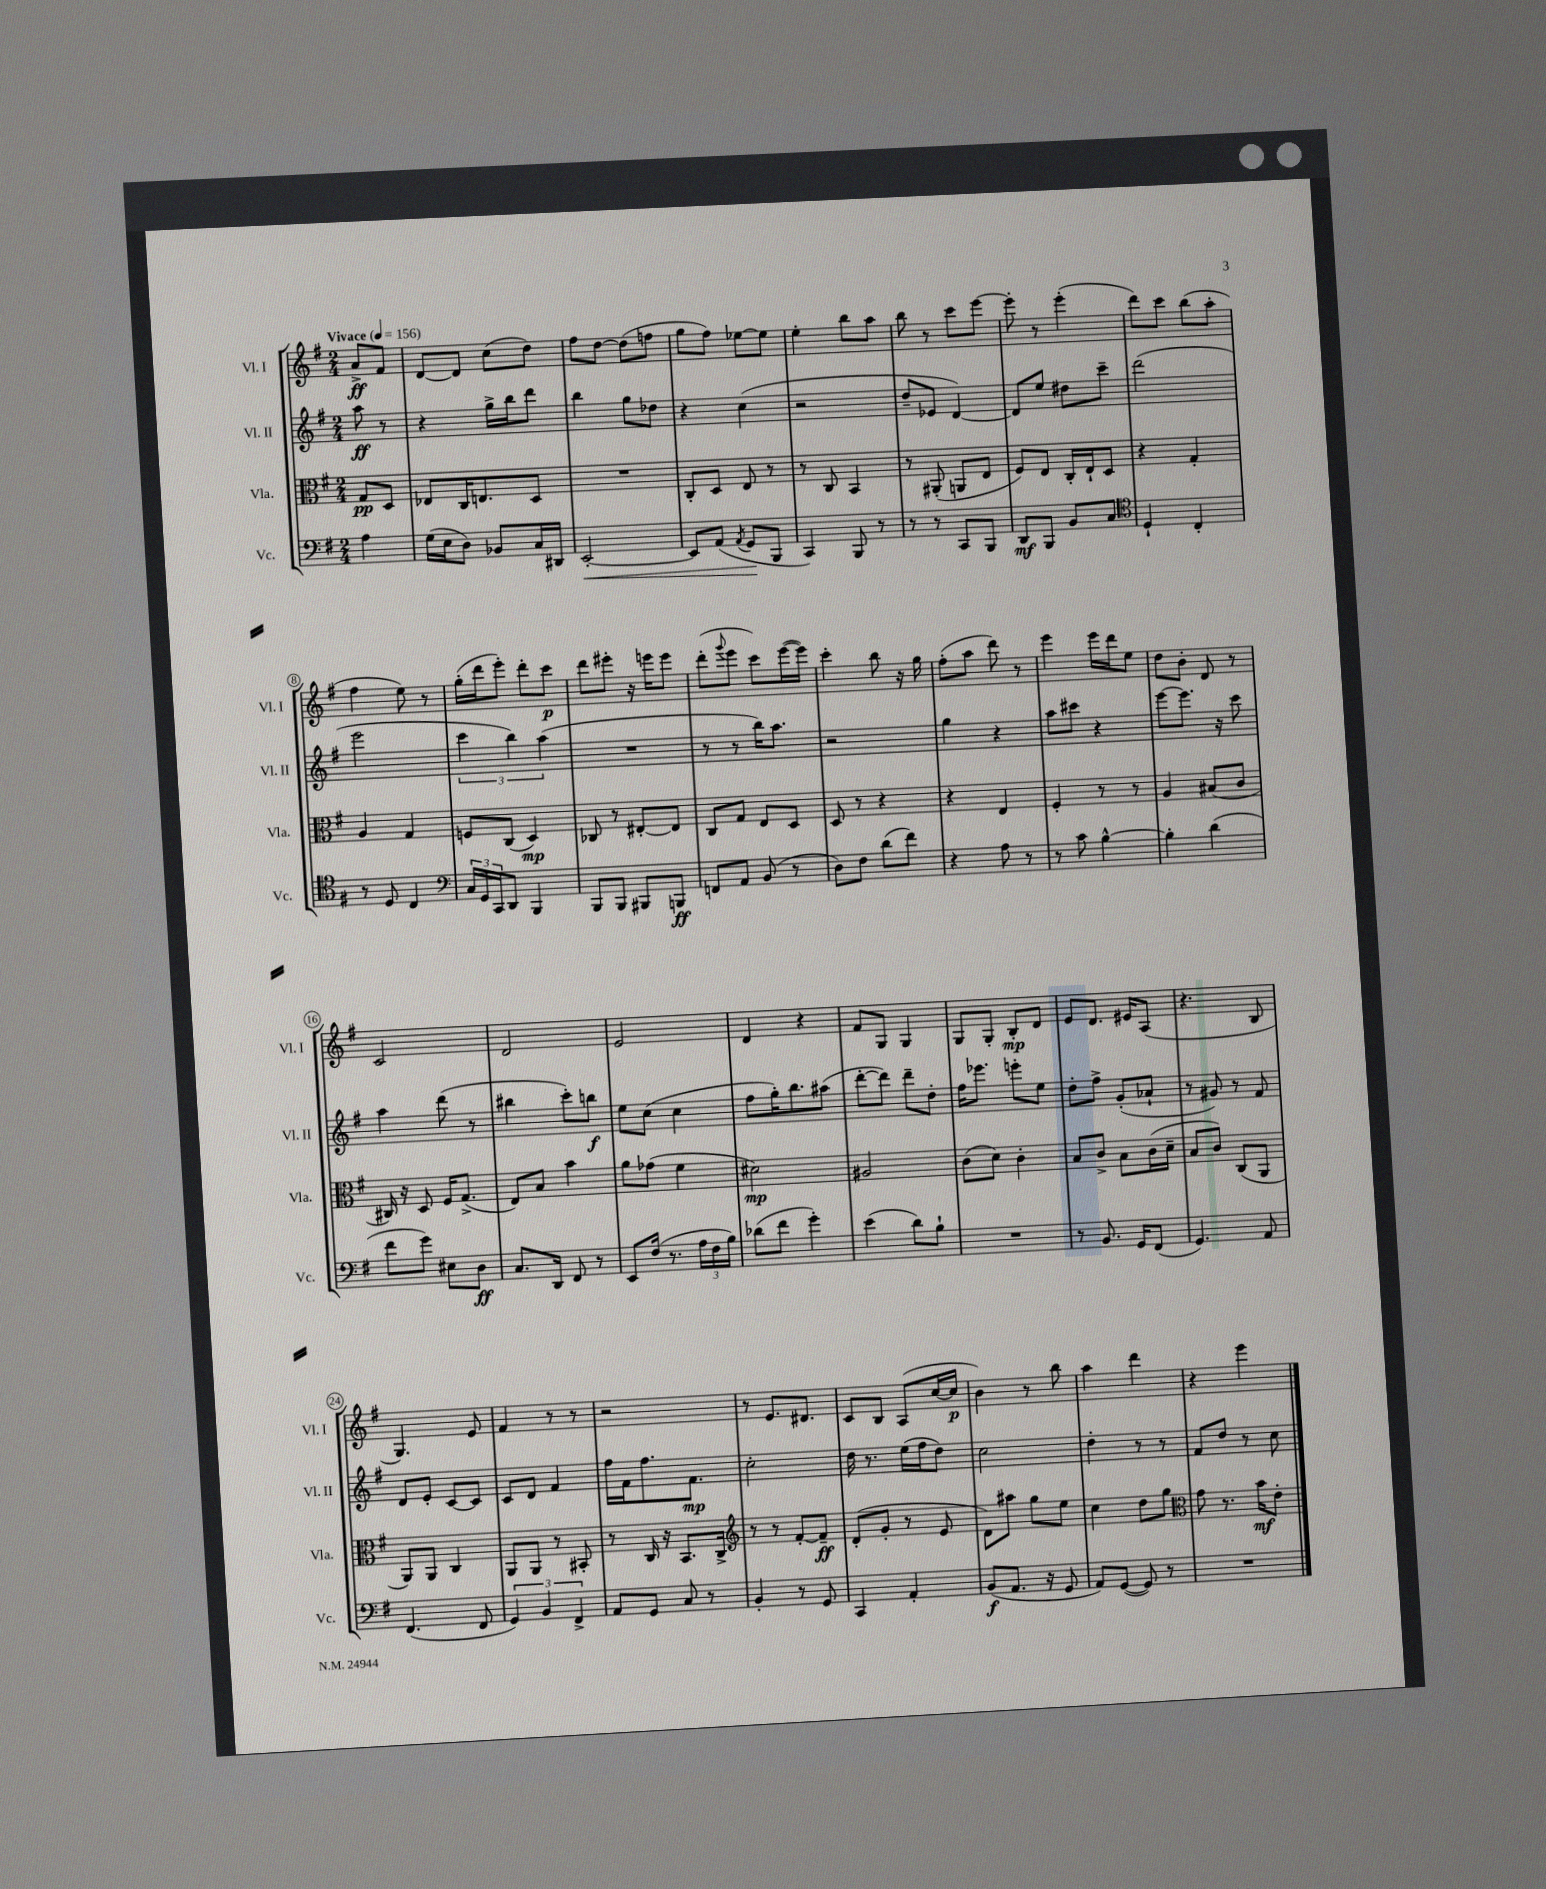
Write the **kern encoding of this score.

**kern	**dynam	**kern	**dynam	**kern	**dynam	**kern	**dynam
*part4	*part4	*part3	*part3	*part2	*part2	*part1	*part1
*staff4	*staff4	*staff3	*staff3	*staff2	*staff2	*staff1	*staff1
*I"Vc.	*	*I"Vla.	*	*I"Vl. II	*	*I"Vl. I	*
*I'Vc.	*	*I'Vla.	*	*I'Vl. II	*	*I'Vl. I	*
*clefF4	*	*clefC3	*	*clefG2	*	*clefG2	*
*k[f#]	*	*k[f#]	*	*k[f#]	*	*k[f#]	*
*M2/4	*	*M2/4	*	*M2/4	*	*M2/4	*
*MM156	*	*MM156	*	*MM156	*	*MM156	*
=	=	=	=	=	=	=	=
!	!	!	!	!	!	!LO:TX:a:B:t=Vivace	!
4A\	.	8G/L	pp	8aa\	ff	8a^/L	ff
.	.	8D/J	.	8r	.	8f#/J	.
=1	=1	=1	=1	=1	=1	=1	=1
(16G\LL	.	8E-X/L	.	4r	.	[8d/L	.
16E\J	.	.	.	.	.	.	.
8D\J)	.	16C/K	.	.	.	8d/J]	.
.	.	8.En/	.	.	.	.	.
8BB-X/L	.	.	.	16gg^\LL	.	(8cc\L	.
.	.	.	.	16bb\J	.	.	.
16C/L	.	8D/J	.	8ddd\J	.	8dd\J)	.
16DD#X/JJ	.	.	.	.	.	.	.
=2	=2	=2	=2	=2	=2	=2	=2
!	!LO:HP:b	!	!	!	!	!	!
[2EE'/	<	2r	.	4bb\	.	8ff#\L	.
.	.	.	.	.	.	[8dd\J	.
.	.	.	.	8gg\L	.	(8dd\L]	.
.	.	.	.	8dd-X\J	.	8ffn\J	.
=3	=3	=3	=3	=3	=3	=3	=3
8EE/L]	.	8C'/L	.	4r	.	8gg\L	.
(8AA/J	.	8D/J	.	.	.	8ff#\J)	.
8qAA/	.	.	.	.	.	.	.
8GG/L	.	8E/	.	(4cc\	.	[8ee-X\L	.
8BBB/J	[	8r	.	.	.	8ee-\J]	.
=4	=4	=4	=4	=4	=4	=4	=4
4CC/)	.	8r	.	2r	.	4ee'\	.
.	.	8C/	.	.	.	.	.
8BBB/	.	4BB/	.	.	.	8bb\L	.
8r	.	.	.	.	.	8aa\J	.
=5	=5	=5	=5	=5	=5	=5	=5
8r	.	8r	.	8dd~/L	.	8bb\	.
8r	.	(8AA#X'/	.	8e-X/J	.	8r	.
8CC/L	.	8AAn/L	.	[4d/)	.	8ccc\L	.
8BBB/J	.	8E/J	.	.	.	[8eee\J	.
=6	=6	=6	=6	=6	=6	=6	=6
8DD/L	mf	8F#/L)	.	8d/L]	.	8eee'\]	.
8BBB/J	.	8E/J	.	8ee/J	.	8r	.
8BB/L	.	16C'/LL	.	8dd#X\L	.	(4eee'\	.
.	.	16E`/J	.	.	.	.	.
8C/J	.	8D/J	.	8ccc~\J	.	.	.
=7	=7	=7	=7	=7	=7	=7	=7
*clefC4	*	*	*	*	*	*	*
4D`/	.	4r	.	(2ddd\	.	8ddd\L)	.
.	.	.	.	.	.	8ccc\J	.
4C'/	.	4G'/	.	.	.	(8bb\L	.
.	.	.	.	.	.	8aa'\J	.
!!LO:LB:g=z
=8	=8	=8	=8	=8	=8	=8	=8
8r	.	4A/	.	2eee\	.	4ff#\	.
8D/	.	.	.	.	.	.	.
4C/	.	4G/	.	.	.	8ee\)	.
.	.	.	.	.	.	8r	.
=9	=9	=9	=9	=9	=9	=9	=9
*clefF4	*	*	*	*	*	*	*
24C/LL	.	8Fn/L	.	6ccc\	.	(16gg'\LL	.
24GG/	.	.	.	.	.	.	.
.	.	.	.	.	.	16ddd\J	.
24CC/J	.	.	.	.	.	.	.
8DD/J	.	(8C/J	.	.	.	8eee'\J)	.
.	.	.	.	6bb\)	.	.	.
4BBB/	.	4D/)	mp	.	.	8ddd'\L	.
.	.	.	.	(6aa\	.	.	.
.	.	.	.	.	.	8ccc\J	p
=10	=10	=10	=10	=10	=10	=10	=10
8BBB/L	.	8C-X/	.	2r	.	8ddd\L	.
8BBB/J	.	8r	.	.	.	8eee#X'\J	.
8BBB#X/L	.	[8E#X'/L	.	.	.	16r	.
.	.	.	.	.	.	16eeen\KL	.
8BBBn/J	ff	8E#/J]	.	.	.	8eee\J	.
=11	=11	=11	=11	=11	=11	=11	=11
8FFn/L	.	8C/L	.	8r	.	(8ddd'\L	.
.	.	.	.	.	.	8qqggg/	.
8AA/J	.	8G/J	.	8r	.	8eee\J	.
(8BB/	.	8E/L	.	16bb\KL)	.	8ccc\L)	.
.	.	.	.	8.aa\J	.	.	.
8r	.	8D/J	.	.	.	([16eee\L	.
.	.	.	.	.	.	16eee\JJ])	.
=12	=12	=12	=12	=12	=12	=12	=12
8D\L)	.	8D/	.	2r	.	4ccc'\	.
8F#\J	.	8r	.	.	.	.	.
(8d\L	.	4r	.	.	.	8bb\	.
8f#\J)	.	.	.	.	.	16r	.
.	.	.	.	.	.	16gg\	.
=13	=13	=13	=13	=13	=13	=13	=13
4r	.	4r	.	4gg\	.	(8ff#'\L	.
.	.	.	.	.	.	8aa\J	.
8A\	.	4E/	.	4r	.	8ddd\)	.
8r	.	.	.	.	.	8r	.
=14	=14	=14	=14	=14	=14	=14	=14
8r	.	4F#'/	.	8aa\L	.	4eee\	.
8c\	.	.	.	8ccc#X\J	.	.	.
[4B^^\	.	8r	.	4r	.	16eee\LL	.
.	.	.	.	.	.	16ddd\J	.
.	.	8r	.	.	.	8ee\J	.
=15	=15	=15	=15	=15	=15	=15	=15
4B'\]	.	4A/	.	[8eee\L	.	8dd\L	.
.	.	.	.	8.eee\J]	.	8b'\J	.
(4d\	.	(8B#X/L	.	.	.	8d/	.
.	.	.	.	16r	.	.	.
.	.	8c/J	.	8ccc\	.	8r	.
!!LO:LB:g=z
=16	=16	=16	=16	=16	=16	=16	=16
8f#\L	.	16C#X/)	.	4aa\	.	2c/	.
.	.	16r	.	.	.	.	.
8g\J)	.	8D/	.	.	.	.	.
8E#X\L	.	16F#/KL	.	(8ddd\	.	.	.
.	.	(8.G^/J	.	.	.	.	.
8D\J	ff	.	.	8r	.	.	.
=17	=17	=17	=17	=17	=17	=17	=17
8.C/L	.	8E/L)	.	4bb#X\	.	2d/	.
.	.	8B/J	.	.	.	.	.
16DD/Jk	.	.	.	.	.	.	.
8FF#/	.	4b\	.	8ccc'\L)	.	.	.
8r	.	.	.	8bbn\J	f	.	.
=18	=18	=18	=18	=18	=18	=18	=18
8EE/L	.	8a\L	.	8ee\L	.	2e/	.
(16F#/Jk	.	(8g-X\J	.	(8cc\J	.	.	.
8.r	.	.	.	.	.	.	.
.	.	4f#\	.	4cc\	.	.	.
24A\LL	.	.	.	.	.	.	.
24F#\	.	.	.	.	.	.	.
24B\JJ)	.	.	.	.	.	.	.
=19	=19	=19	=19	=19	=19	=19	=19
(8d-X\L	.	2d#X\)	mp	8ff#\L	.	4d/	.
8f#\J	.	.	.	16gg'\K)	.	.	.
.	.	.	.	8.bb\	.	.	.
4g'\)	.	.	.	.	.	4r	.
.	.	.	.	(8aa#X\J	.	.	.
=20	=20	=20	=20	=20	=20	=20	=20
(4e\	.	2A#X/	.	[8ddd'\L	.	8f#/L	.
.	.	.	.	8ddd\J])	.	8G/J	.
8d\L)	.	.	.	8ddd~\L	.	4G/	.
8B`\J	.	.	.	8dd'\J	.	.	.
=21	=21	=21	=21	=21	=21	=21	=21
2r	.	(8c\L	.	16ff#\KL	.	8G/L	.
.	.	.	.	8.eee-X\J	.	.	.
.	.	8d\J)	.	.	.	8G'/J	.
.	.	4c'\	.	8eeen'\L	.	8B'/L	mp
.	.	.	.	8ee\J	.	8d/J	.
=22	=22	=22	=22	=22	=22	=22	=22
8r	.	8B/L	.	8dd'\L	.	8e/L	.
8.BB/	.	8c^/J	.	8ff#^\J	.	8.d/J	.
.	.	8B\L	.	(8g'/L	.	.	.
16GG/KL	.	.	.	.	.	16e#X/KL	.
(8FF#/J	.	(16c\L	.	8a-X`/J	.	(8A/J	.
.	.	16d~\JJ	.	.	.	.	.
=23	=23	=23	=23	=23	=23	=23	=23
4.GG/)	.	8B/L	.	8r	.	4.r	.
.	.	8c/J)	.	8g#X/)	.	.	.
.	.	(8C/L	.	8r	.	.	.
8AA/	.	8AA/J	.	8f#/	.	8B/	.
!!LO:LB:g=z
=24	=24	=24	=24	=24	=24	=24	=24
(4.FF#/	.	8AA/L)	.	8d/L	.	4.G/)	.
.	.	8AA/J	.	8e'/J	.	.	.
.	.	4C/	.	[8c/L	.	.	.
8FF#/	.	.	.	8c/J]	.	8e/	.
=25	=25	=25	=25	=25	=25	=25	=25
6GG/)	.	8AA/L	.	8c/L	.	4f#/	.
.	.	8AA/J	.	8d/J	.	.	.
6BB/	.	.	.	.	.	.	.
.	.	8r	.	4f#/	.	8r	.
6FF#^/	.	.	.	.	.	.	.
.	.	8BB#X'/	.	.	.	8r	.
=26	=26	=26	=26	=26	=26	=26	=26
8AA/L	.	8r	.	16ff#\LL	.	2r	.
.	.	.	.	16f#\J	.	.	.
8GG/J	.	16C/	.	8.ff#\	.	.	.
.	.	16r	.	.	.	.	.
8C/	.	8.BB/L	.	.	.	.	.
.	.	.	.	8.f#\J	mp	.	.
8r	.	.	.	.	.	.	.
.	.	16C^/Jk	.	.	.	.	.
=27	=27	=27	=27	=27	=27	=27	=27
*	*	*clefG2	*	*	*	*	*
4BB'/	.	8r	.	2cc'\	.	8r	.
.	.	8r	.	.	.	8.e/L	.
8r	.	[8f#'/L	.	.	.	.	.
.	.	.	.	.	.	8.d#X/J	.
8GG/	.	8f#~/J]	ff	.	.	.	.
=28	=28	=28	=28	=28	=28	=28	=28
4CC/	.	(8d'/L	.	16dd\	.	8c/L	.
.	.	.	.	8.r	.	.	.
.	.	8g'/J	.	.	.	8B/J	.
4AA'/	.	8r	.	(16ee\LL	.	(8A/L	.
.	.	.	.	16ff#\J	.	.	.
.	.	8e/	.	8dd\J)	.	[16cc/L	.
.	.	.	.	.	.	16cc/JJ]	p
=29	=29	=29	=29	=29	=29	=29	=29
(8BB/L	f	8d\L)	.	2cc\	.	4b\)	.
8.AA/J	.	8aa#X\J	.	.	.	.	.
.	.	8gg\L	.	.	.	8r	.
16r	.	.	.	.	.	.	.
8GG/	.	8ee\J	.	.	.	8bb\	.
=30	=30	=30	=30	=30	=30	=30	=30
8AA/L)	.	4cc\	.	4dd'\	.	4aa\	.
([8GG/J	.	.	.	.	.	.	.
8GG/])	.	8dd\L	.	8r	.	4ddd\	.
8r	.	8gg\J	.	8r	.	.	.
=31	=31	=31	=31	=31	=31	=31	=31
*	*	*clefC3	*	*	*	*	*
2r	.	8g\	.	8f#/L	.	4r	.
.	.	8.r	.	8dd/J	.	.	.
.	.	.	.	8r	.	4eee\	.
.	.	16b\KL	mf	.	.	.	.
.	.	8e'\J	.	8cc\	.	.	.
==	==	==	==	==	==	==	==
*-	*-	*-	*-	*-	*-	*-	*-
